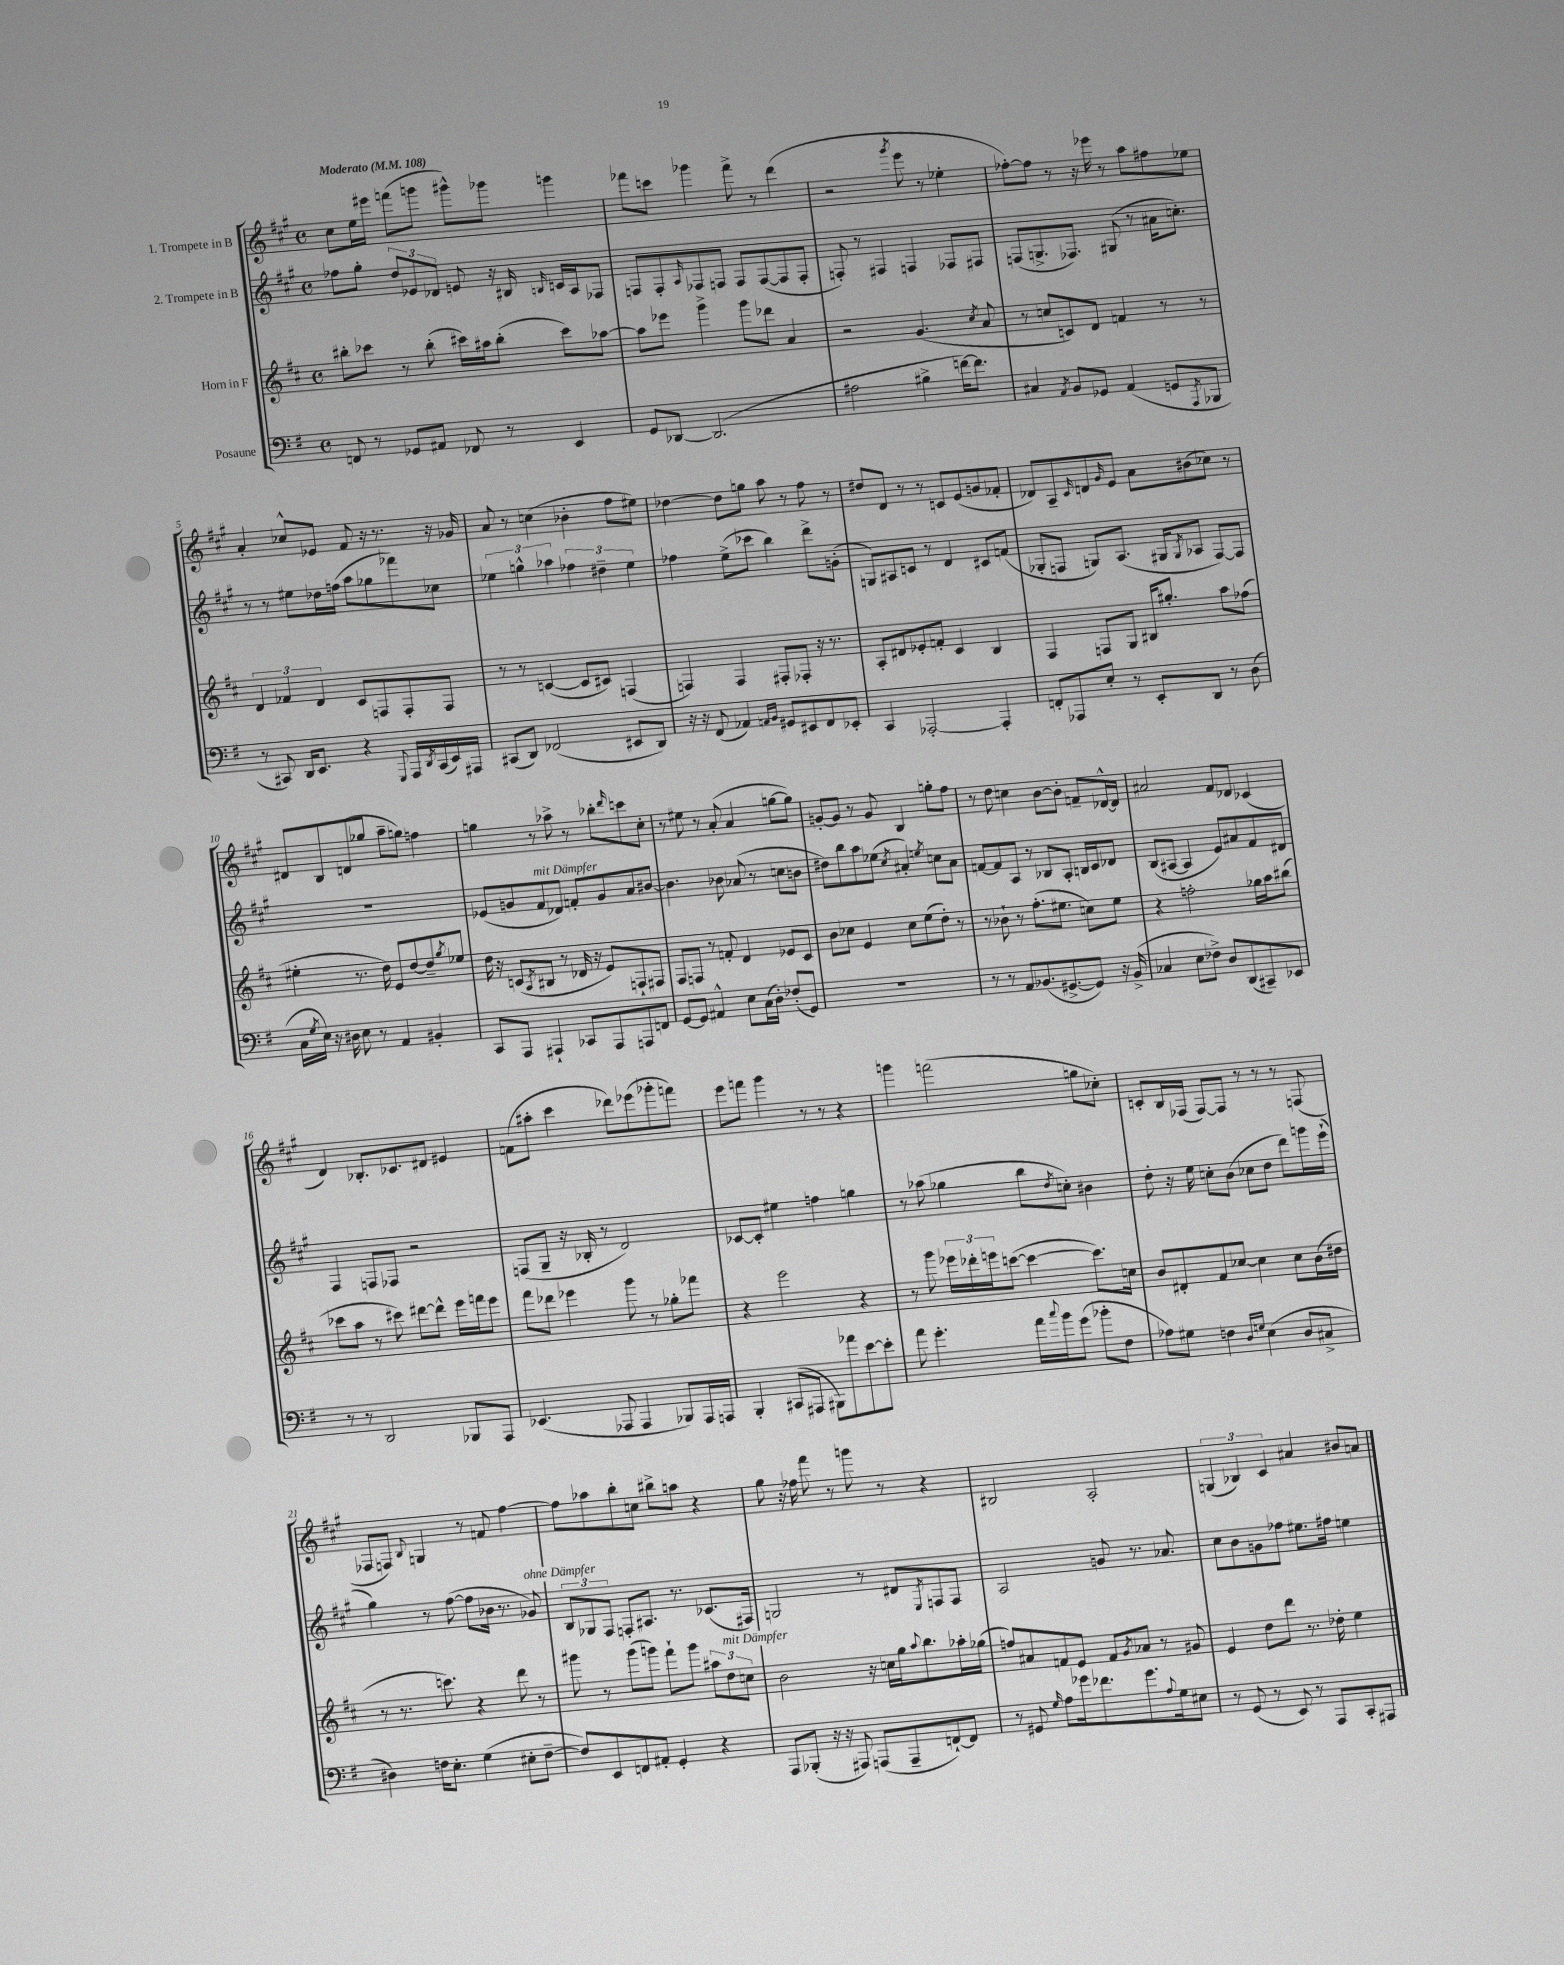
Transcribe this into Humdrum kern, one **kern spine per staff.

**kern	**kern	**kern	**kern
*part4	*part3	*part2	*part1
*staff4	*staff3	*staff2	*staff1
*I"Posaune	*I"Horn in F	*I"2. Trompete in B	*I"1. Trompete in B
*clefF4	*clefG2	*clefG2	*clefG2
*k[f#]	*k[f#c#]	*k[f#c#g#]	*k[f#c#g#]
*M4/4	*M4/4	*M4/4	*M4/4
*met(c)	*met(c)	*met(c)	*met(c)
*MM108	*MM108	*MM108	*MM108
=1	=1	=1	=1
!	!	!	!LO:TX:a:B:t=Moderato
8FFn/	8bb#X'\L	8ff-X\L	8cc#\L
8r	8ccc-X\J	8gg#'\J	16ee\L
.	.	.	16eee#X\JJ
8GG-X/L	8r	12dd/L	(8fffn\L
.	.	12e-X/	.
8AA#X/J	(8bb#'\	.	8gggn\J
.	.	12d-X/J	.
8FF-X/	16ccc#X\LL)	8en/	8ggg#X^^\L)
.	16aa#X\J	.	.
8r	(8bb#'\J	16r	8ggg-X\J
.	.	16B#X/	.
.	.	16qqBn/	.
4EE/	8ccc#\L)	16cn/LL	4gggn\
.	.	16A/J	.
.	[8aa-X\J	8F-X/J	.
=2	=2	=2	=2
8GG/L	8aa-\L]	8Fn/L	8fff-X\L
[8DD-X/J	8eee-X\J	8F'/	8cccn\J
.	.	16qqA/	.
(2.DD-/]	4ggg^\	8F-X/	4ggg-X\
.	.	8Fn/J	.
.	8ggg\L	8F/L	8fff-^\
.	8ddd-X\J	([8F/	8r
.	4a/	8F/]	(4ddd\
.	.	8F'/J	.
=3	=3	=3	=3
2A#X\	2r	8Fn'/)	2r
.	.	8r	.
.	.	4F#X/	.
.	.	.	8qggg#/
4B#X^\	(4.g/	4Fn/	8eee\
.	.	.	8r
[16fn\KL)	.	8F-X/L	4ee-X'\
8.f\J]	.	.	.
.	8qcc#/	.	.
.	8a/	8F#X/J	.
=4	=4	=4	=4
4C#X/	8r	(8Fn/L	[8ff-X'\L)
.	8ccn/L	8.Gn^/	8ff-\J]
8qAA/	.	.	.
8BB/L	8cn/)	.	8r
.	.	8.F-X/J)	.
8GG-X/J	8d/J	.	16r
.	.	.	16eee-X\
(4AA/	4fn/	(8G#X/	8r
.	.	8r	8aa\L
8GGn/L	8r	16a#X\KL	8ff#X\
.	.	8.ccn'\J)	.
8qAAA/	.	.	.
8BBB-X/J	8r	.	8ee-X\J
!!LO:LB:g=z
=5	=5	=5	=5
8r	6d/	8r	4a'/
8CC#X/)	.	8r	.
.	6f-X/	.	.
16DD/KL	.	8ee#X\L	8cc-X^^/L
8.EE/J	.	.	.
.	6d/	.	.
.	.	16dd-X\L	8e-X/J
.	.	(16ffn\JJ	.
4r	8c#/L	8aa\L	8f#/
.	8Fn/	8gg-X\	16r
.	.	.	8.r
8qqGGG/	.	.	.
16AAA/LL	8F'/	8fff-X\)	.
8qDD/	.	.	.
(16CC#/	.	.	.
16EE/)	8F/J	8cc-X\J	16r
16AAA#X/JJ	.	.	16g-X/
=6	=6	=6	=6
(8CC#X/L	8r	6ee-X\	8a/
8DD/J)	8r	.	8r
.	.	6ggn^^\	.
(2FF-X/	([4cn/	.	(4ccn\
.	.	6aa-X\	.
.	8c/L]	6ff-X\	4b-X'\
.	8c#X/J)	.	.
.	.	6dd#X~\	.
8EE#X/L	(4Fn/	.	8ff#\L
.	.	6ee-\	.
8DD/J)	.	.	8ee#X\J)
=7	=7	=7	=7
16r	4Fn/)	4ff-X\	[4dd-X\
16r	.	.	.
(8FF#/	.	.	.
4AA-X/)	4F/	(8ee^\L	8dd-\L]
.	.	8ccc-X\J	8ggn\J
16qqAAn/LL	.	.	.
16qqBB/JJ	.	.	.
8GG#X/L	8F#X'/L	4bb\)	8aa\
8EE#X/	8F-X'/J	.	8r
8FF#/	16r	8ddd^\L	8ff#\
.	8.r	.	.
8EE-X'/J	.	(8gn'\J	8r
=8	=8	=8	=8
4CC/	8A'/L	8Gn/L)	8dd#X/L
.	8d#X/	8A#X/	8d/J
[2AAA-X'/	8e-X'/	8cn/J	8r
.	8fn'/J	8r	8r
.	4c#/	4d/	8cn/L
.	.	.	(8e/
4AAA-'/]	4B/	8c#X/L	8gn/
.	.	(8fn/J	8f-X'/J
=9	=9	=9	=9
8FFn'/L	4F#/	8G-X'/L	8d-X/L)
8AAA-X/	.	8Fn/J	8A~/
.	.	.	16qqc#/
8E'/J	8Fn/L	8Gn/L)	8dn/
.	.	.	16qqg#/
8r	8G/J	(8.A/J	8e/J
8EE'/L	16B#X/KL	.	8a\L
.	8.gg#X'/J	16G#X/KL	.
.	.	8qG#/	.
8DD/J	.	8A-X/J	(8b#X\
8r	8aa\L	[8F/L)	8cc-X\J)
(8D\	(8ff-X\J	8F/J]	8r
!!LO:LB:g=z
=10	=10	=10	=10
16C\LL	4ee#X'\	1r	8d#X/L
8qG/	.	.	.
16E\JJ)	.	.	.
16r	.	.	8B/
16D#X\	.	.	.
8E\	8.r	.	(8dn/
8r	.	.	8gg-X/J
.	16dd\)	.	.
4AA/	8e/L	.	8aa~\L
.	[8dd/	.	8ggn\J)
4BB#X'/	8dd~/]	.	4ffn\
.	8qgg/	.	.
.	8ee-X/J	.	.
=11	=11	=11	=11
8CC/L	16dd\	(8e-X/L	4ggn\
.	16r	.	.
8AAA/J	(8cn/L	8gn/	.
.	8qA/	.	.
!	!	!LO:TX:a:i:t=mit Dämpfer	!
4AAA#X`/	8B#X/J	8f#/	8r
.	8r	8d-X/J)	8aa-X^\
8CC-X/L	16d-X/	8fn'/L	8r
.	16r	.	.
8AAA#/	8e/L)	8g/	8bb-X'\L
.	.	.	16qqddd/
8AAAn/	8Fn`/	8a/	8cccn\
8FFn/J	8F#X/J	[8b#X/J	8cc#'\J
=12	=12	=12	=12
[8GG/L	8F#/L	4.b#\]	8r
8GG/J]	8Fn/J	.	8ee#X\
4AA#X^^/	8r	.	8r
.	8fn'/	8b-X\	(8a'/
8E\L	4d/	(8a-X/	4a/
(16C\L	.	8r	.
16D'\JJ)	.	.	.
(8F-X'/L	8e-X/L	8ccn\L	[8ggn\L
8GG/J)	8c#/J	8bn\J	8gg\J])
=13	=13	=13	=13
1r	8b\L	8dd#X\L)	[8gn'/L
.	8cc-X\J	8bb\	8g/J]
.	4e/	8aa\	8r
.	.	(8ee-X\J	8g/
.	.	8qcc#/	.
.	8cc-\L	4a#X'/)	4B/
.	(8ee\	.	.
.	.	8qeen/	.
.	8dd'\J)	8ccn\L	8ggn'\L
.	8r	8a#\J	8ff#\J
=14	=14	=14	=14
8r	8r	[8fn/L	8r
8r	8b-X`\	8f/]	8dd\
8AA/L	8r	8A/J	4ccn\
(8.BB-X/	(8.ff#'\L	8r	.
.	.	8B-X/L	[8b\L
[8.GG#X^/	8.ee#X\J	.	.
.	.	8A'/J	8b'\J]
8GG#/J])	8ccn\L)	16Bn/LL	8fn~/L
.	.	16c#/J	.
16r	8ee#\J	8d-X/J	[16d-X^^/L
(16BB-^/	.	.	16d-/JJ]
=15	=15	=15	=15
4C-X/	4r	(8B/L	2a#X/
.	.	[8A#X/J	.
8E\L	2ffn'\	4A#/]	.
8F-X^\J)	.	.	.
8D/L	.	8e/L)	8f#/L
(8DD/	.	8a#X/	8d-X/J
8CC#X~/)	16gg-X\LL	8f#/	(4c-X/
.	16aa\J	.	.
8EE-X/J	(8bb#X\J	8d#X/J	.
!!LO:LB:g=z
=16	=16	=16	=16
8r	8ccc-X\L	4F#/	4d/)
8r	8aa\J	.	.
2DD/	8r	8Fn/L	8.B-X'/L
.	8ccc#X\)	8F-X/J	.
.	.	.	8.c-X/
.	[8ddd#X\L	2r	.
.	8ddd#^^\J]	.	8d#X/J
8BBB-X/L	16eee\LL	.	4e#X/
.	16fffn\J	.	.
8AAA/J	8eee\J	.	.
=17	=17	=17	=17
(4.EE-X/	8fff#\L	(8Fn/L	(8fn\L
.	8ddd-X\J	8G#~/J	8aa#X'\J
.	4eee-X\	16r	4ccc#\
.	.	16B-X'/	.
8AAA-X/	.	8r	.
4AAA-/	8ggg\	2d/)	8ddd-X\L)
.	8r	.	(8eee-X\
8BBB-X/L)	8gg-X'\L	.	8ggg-X'\
16AAA-/L	8fff-X\J	.	8fffn\J)
16AAAn/JJ	.	.	.
=18	=18	=18	=18
4BBB'/	4r	[8c-X/L	8eee\L
.	.	8c-'/J]	8fffn\J
(8CC#X/L	2eee\	4ee#X\	4ggg#\
8AAA#X/J	.	.	.
8BBB#X\L)	.	4ffn\	8r
8a-X\	.	.	8r
[8e\	4r	4ggn\	4r
8e'\J]	.	.	.
=19	=19	=19	=19
8a\	8r	8r	4gggn\
4.g'\	8ggg\	(8aa-X\	.
.	24eee-X\LL	4gg-X\	(2fffn\
.	24ddd-X'\	.	.
.	24eeen\J	.	.
.	([8cccn\J	.	.
16a\LL	4ccc\_	8bb\L	.
8qqcc/	.	.	.
16b\J	.	.	.
.	.	8qdd/	.
(8g\J	.	8ccn'\J)	.
8b-X'\L	8.ccc\L])	4b#X\	8ggn\L
8F#\J	.	.	8cc-X'\J)
.	16ccn\Jk	.	.
=20	=20	=20	=20
8A-X\L)	8b/L	8dd'\	8cn'/L
8G#X\J	8d#X'/	16r	16B/L
.	.	16ee\	(16F-X/JJ
4Fn\	8f#/	8ccn'\L	[8F-/L)
.	[8cc-X/J	(8b\J	8F-/J]
16qqD/LL	.	.	.
16qqGn/JJ	.	.	.
(4E\	4cc-\]	8cc-X\L	8r
.	.	8dd\J	8r
8D/L	8cc-\L	8ddd\L)	8r
8C#X^/J	(16b\L	16gggn\L	(8Fn/
.	16dd#X\JJ	(16eee`\JJ	.
!!LO:LB:g=z
=21	=21	=21	=21
4D#X\)	8r	4gg#\)	8F-X/L
.	8.r	.	8Fn/J)
.	.	.	8qqB/
16Fn\KL	.	8r	4Gn/
8.E'\J	8.cccn\)	.	.
.	.	([8ff#\	.
(4G\	4r	8ff#\L]	8r
.	.	16b-X\Jk	8fn/
.	.	8.r	.
8E#X'\L	8ddd\	.	[4ff#\
!	!	!LO:TX:a:i:t=ohne Dämpfer	!
[8F~\J	8r	8g-X/)	.
=22	=22	=22	=22
8F/L])	8ggg#X\	12B/L	8ff#\L]
.	.	12G-X/	.
8EE/	8r	.	8aa-X\
.	.	12F#/J	.
8FFn/	(8ggg#\L	8Fn'/L	8bb'\
8AA#X'/J	8gggn\J)	8.A#X/J	8ccn\J
4GG'/	8fff#`\L	.	8bb#X^\L
.	.	8.r	.
.	8ggg\J	.	8aan\J
4r	12aa#X\L	(8.c-X/L	4r
!	!LO:TX:a:i:t=mit Dämpfer	!	!
.	12dd\	.	.
.	12ccn\J	.	.
.	.	16F#X/Jk)	.
=23	=23	=23	=23
8AAA/L	2b\	2Gn/	8gg#\
(8BBB-X'/J	.	.	16r
.	.	.	16ff-X\
16r	.	.	8fff#\
16r	.	.	.
8AAA#X/)	.	.	8r
(8AAAn/L	16r	8r	8gggn\
.	16ccn\LL	.	.
8AAA~/	16gg\J	8d#X/L	8r
.	8qqaa/	.	.
.	8.bb\	.	.
.	.	8qE/	.
[8FFn`/)	.	8Fn/	4r
8FF/J]	16aa-X'\L	8F/J	.
.	(16gg-X\JJ	.	.
=24	=24	=24	=24
8r	8ffn/L)	2A/	2B#X/
8GG#X/	8a#X/	.	.
16qqG/	.	.	.
8A\L	8fn/	.	.
16g-X\k	8e/J	.	.
8.f-X\	.	.	.
.	8f/L	8gn/	2A'/
.	8qg/	.	.
8.g-\	8a-X/J	8.r	.
.	8r	.	.
8qqA/	.	.	.
16G\k	.	8.a-X/	.
8E#X\J	8g#X/	.	.
=25	=25	=25	=25
8r	4e/	8cc#\L	(6Gn/
(8GG/	.	8b\	.
.	.	.	6B-X/)
8r	8dd\L	8gn\	.
.	.	.	6c#/
8EE/)	8ddd\J	8ff-X\J	.
8r	8.r	8.ee#X\L	4a#X/
8AAA/L	.	.	.
.	16dd-X'\	16ff#X\Jk	.
8CC'/	4ee\	4een\	8b#X/L
8AAA#X/J	.	.	8an/J
==	==	==	==
*-	*-	*-	*-
